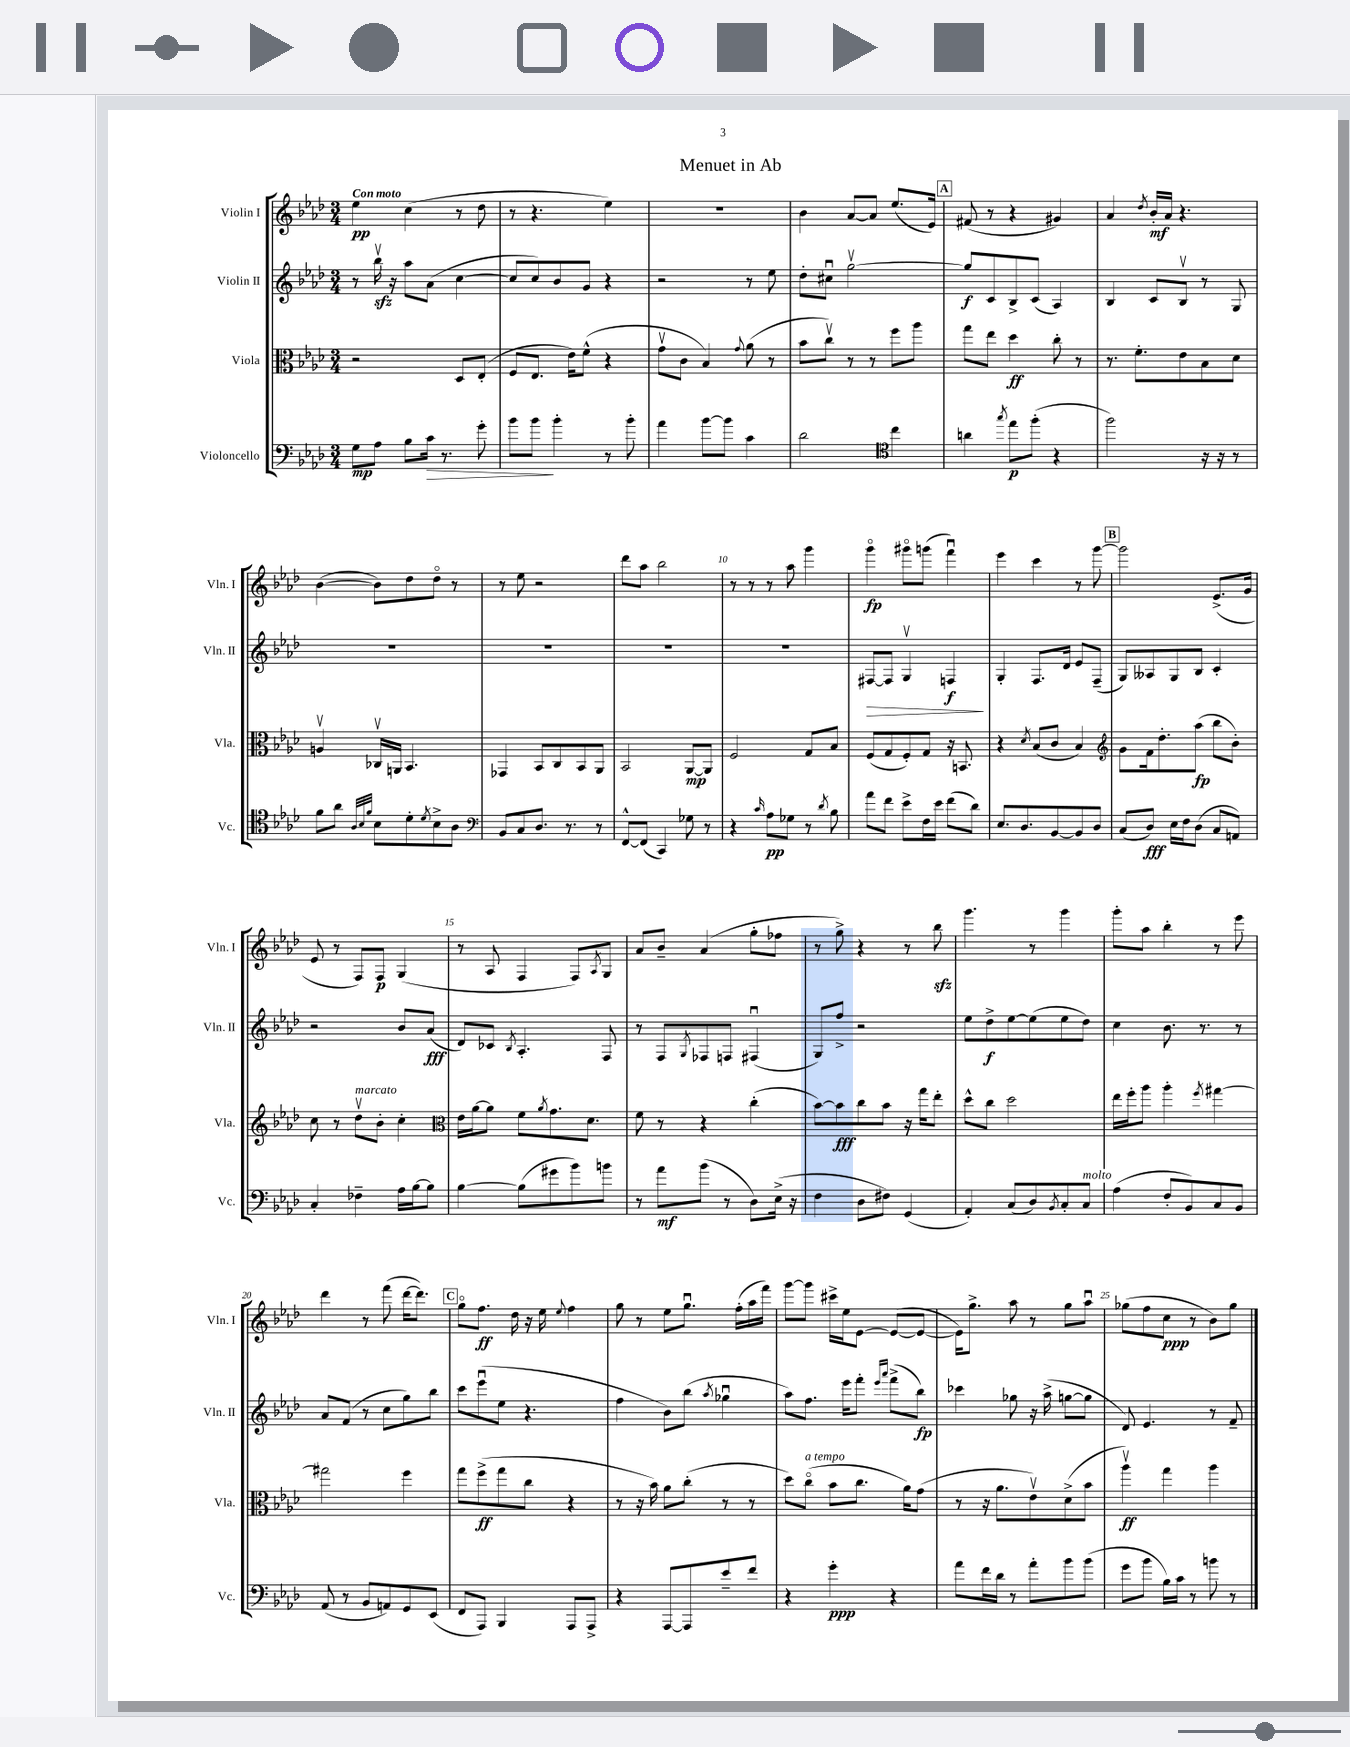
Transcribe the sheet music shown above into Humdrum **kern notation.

**kern	**kern	**kern	**kern
*staff4	*staff3	*staff2	*staff1
*clefF4	*clefC3	*clefG2	*clefG2
*k[b-e-a-d-]	*k[b-e-a-d-]	*k[b-e-a-d-]	*k[b-e-a-d-]
*M3/4	*M3/4	*M3/4	*M3/4
8G\L	2r	8r	4ee-\
8A-\J	.	16bb-v\	.
.	.	16r	.
8B-\L	.	8aa-\L	(4cc\
16c\Jk	.	(8a-\J	.
8.r	.	.	.
.	8D-/L	[4cc\	8r
8g'\	(8E-'/J	.	8dd-\
=	=	=	=
8b-\L	8F/L	8cc/]L	8r
8b-\J	8.E-/J	8cc/)	4.r
4b-'\	.	8b-/	.
.	16e-\LK)	.	.
.	(8f^^\J	8g/J	.
8r	4r	4r	4ee-\)
8b-'\	.	.	.
=	=	=	=
4a-\	8gv\L	2r	2.r
.	8c\J	.	.
[8b-\L	4B-/)	.	.
8b-\]J	.	.	.
.	8qqg/	.	.
4c\	(8a-\	8r	.
.	8r	8ee-\	.
=	=	=	=
2d-\	8b-\L	8dd-'\L	4b-\
.	8ccv\J)	8cc#u\J	.
.	8r	[2ggv\	[8a-/L
.	8r	.	8a-/]J
*clefC4	*	*	*
4cc\	8ff\L	.	(8.ee-/L
.	8aa-\J	.	.
.	.	.	16e-/Jk)
=	=	=	=
4a\	8gg\L	8gg/]L	(8f#/
.	8ee-\J	8c/	8r
8qgg/	.	.	.
8ee-\L	4dd-\	8B-^/	4r
(8ff'\J	.	(8c/J	.
4r	8cc'\	4A-/)	4g#/)
.	8r	.	.
=	=	=	=
2ff\)	8.r	4B-/	4a-/
.	8.f'\L	.	.
.	.	.	8qdd-/
.	.	8c/L	16b-'/LL
.	.	.	16a-/JJ
.	8e-\	8B-v/J	4.r
16r	8B-\	8r	.
16r	.	.	.
8r	8d-\J	8G/	.
=	=	=	=
8f\L	4Av/	2.r	([4b-\
8a-\J	.	.	.
32qqA-/LLL	.	.	.
32qqB-/	.	.	.
32qqf/JJJ	.	.	.
8B-\L	16C-v/LL	.	8b-\]L)
.	16AA/JJ	.	.
8d-'\	4.BB-/	.	8dd-\
8qd-/	.	.	.
8B-^\	.	.	8dd-o\J
8A-\J	.	.	8r
=	=	=	=
*clefF4	*	*	*
8BB-/L	4GG-/	2.r	8r
8C/	.	.	8ee-\
8.D-/J	8BB-/L	.	2r
.	8C/	.	.
8.r	.	.	.
.	8BB-/	.	.
8r	8AA-/J	.	.
=	=	=	=
[8FF^^/L	2BB-/	2.r	8ddd-\L
(8FF/]J	.	.	8aa-\J
4CC/)	.	.	2bb-\
8G-\	[8AA-/L	.	.
8r	8AA-/]J	.	.
=	=	=	=
4r	2F/	2.r	8r
.	.	.	8r
16qqc/	.	.	.
8A-\L	.	.	8r
8G-\J	.	.	8aa-\
8r	8G/L	.	4ggg\
8qd-/	.	.	.
8B-\	8B-/J	.	.
=	=	=	=
8a-\L	(8F/L	[8F#/L	4gggo\
8f\J	8G/	8F#/]J	.
8e-^\L	8F'/)	4Gv/	8ggg#o\L
16F\L	8G/J	.	(8ggg\J
16e-\JJ	.	.	.
(8f\L	16r	4F/	4fffu\)
.	8.BB/	.	.
8d-\J)	.	.	.
=	=	=	=
8.E-/L	4r	4G'/	4eee-\
8.D-/	.	.	.
.	8qd-/	.	.
.	(8B-/L	8.F/L	4ccc\
[8BB-/	8c/J	.	.
.	.	16d-/Jk	.
8BB-/]	4B-/)	8e-/L	8r
8D-/J	.	(8F~/J	[8ggg\
=	=	=	=
*	*clefG2	*	*
(8C/L	8g\L	8G/L)	2ggg\]
8D-/J)	16f\k	8A--/	.
.	8.dd-'\	.	.
16E-\LL	.	8G/	.
16F\J	.	.	.
(8D-\J	(8aa-\J	8B-/J	.
8C/L	8bb-\L	4c'/	(8.e-^/L
8AA/J)	8b-'\J)	.	.
.	.	.	16g/Jk
=	=	=	=
4C'/	8cc\	2r	8e-/
.	8r	.	8r
4F-~\	8dd-v\L	.	8F/L)
.	8b-'\J	.	8F/J
16A-\LL	4cc'\	8b-/L	(4G/
[16B-\J	.	.	.
8B-\]J	.	(8a-/J	.
=	=	=	=
*	*clefC3	*	*
[4B-\	16e-\LL	8d-/L)	8r
.	[16a-\J	.	.
.	8a-\]J	8c-/J	8A-/
.	.	8qB-/	.
(8B-\]L	8f\L	4.A-'/	4F/
.	8qa-/	.	.
8g#\	8.g\	.	.
8b-\)	.	.	8F/L)
.	8.d-\J	.	.
.	.	.	8qA-/
8b\J	.	8F/	8G/J
=	=	=	=
8r	8f\	8r	8a-/L
8a-\L	8r	8F/L	8b-~/J
.	.	8qG/	.
(8b-\J	4r	8F-/	(4a-/
8r	.	8F/J	.
8D-\L)	(4cc'\	(4F#u/	8gg'\L
(16E-^\Jk	.	.	8ff-\J
16r	.	.	.
=	=	=	=
4F\	[8b-\L)	8G/L)	8r
.	8b-\]	8ff^/J	8gg^\)
8D-\L	8cc\	2r	4r
8F#\J)	8b-\J	.	.
(4GG/	16r	.	8r
.	16gg\LK	.	.
.	8ee-'\J	.	8bb-\
=	=	=	=
4AA-'/)	8dd-^^\L	8ee-\L	4.ggg\
.	8cc\J	8dd-^\	.
(8C/L	2dd-\	[8ee-\	.
8D-/)	.	(8ee-\]	8r
8qBB-/	.	.	.
8C'/	.	8ee-\	4ggg\
8C/J	.	8dd-\J)	.
=	=	=	=
(4A-\	16ee-\LL	4cc\	8ggg'\L
.	16ff'\J	.	.
.	8aa-\J	.	8aa-\J
8F'/L	4aa-'\	8.b-\	4bb-'\
8BB-/)	.	.	.
.	.	8.r	.
.	8qff/	.	.
8C/	[4gg#\	.	8r
8BB-/J	.	8r	8eee-\
=	=	=	=
(8AA-/	2gg#\]	8a-/L	4ddd-\
8r	.	(8f/J	.
8BB-/L	.	8r	8r
8AA/)	.	8cc\L	(8fff\
8GG/	4ff\	8gg\)	[16ddd-\LK
.	.	.	8.ddd-\]J)
(8EE-/J	.	8bb-\J	.
=	=	=	=
8FF/L	8gg\L	8ccc\L	8ggo\L
8AAA-/J)	(8ff^\	(8eee-u\	8.ff\J
4BBB-/	8gg\	8ee-\J	.
.	.	.	16dd-\
.	8cc\J	4.r	16r
.	.	.	16ee-\
.	.	.	8qqee-/
8AAA-/L	4r	.	4ff\
8AAA-^/J	.	.	.
=	=	=	=
4r	8r	4ff\	8gg\
.	16r	.	8r
.	16b-\)	.	.
[8AAA-/L	8a-\L	8b-\L)	8ee-\L
8AAA-/]	(8cc'\J	(8bb-\J	8.ggu\J
.	.	8qaa-/	.
8e-~/	8r	4gg-u\	.
.	.	.	(16ff'\LL
8f/J	8r	.	16aa-\
.	.	.	16fff\JJ)
=	=	=	=
4r	8dd-\L)	8aa-\L)	[8ggg\L
.	(8cco\J	8.ff\J	8ggg\]J
4g'\	8b-\L	.	16ccc#^\LL
.	.	16eee-\LK	16ee-\J
.	8.cc\J	8fff'\J	[8e-\J
.	.	16qqeee-/LL	.
.	.	16qqaaa-/JJ	.
4r	.	(8fff^\L	(8e-/_L
.	16a-\LK)	.	.
.	(8g\J	8bb-\J)	8e-/_J
=	=	=	=
8a-\L	8r	4ccc-\	16e-\]LK)
.	.	.	8.gg^\J
16f\L	16r	.	.
16d-\JJ	8.a-\L	.	.
8r	.	8gg-\	8aa-\
8a-'\L	8e-v\)	16r	8r
.	.	(16aa-^\	.
8b-\	(8d-^\	[8gg\L	8gg\L
(8b-\J	8b-\J	8gg\]J	8aa-u\J
=	=	=	=
8g\L	4aa-v\)	8d-/)	(8gg-\L
8b-\J	.	4.e-/	8ff\
16B-\LL)	4gg\	.	8cc\J
16c\JJ	.	.	.
8r	.	.	8r
8b\	4aa-\	8r	8b-\L)
8r	.	8f~/	8gg-\J
==	==	==	==
*-	*-	*-	*-
